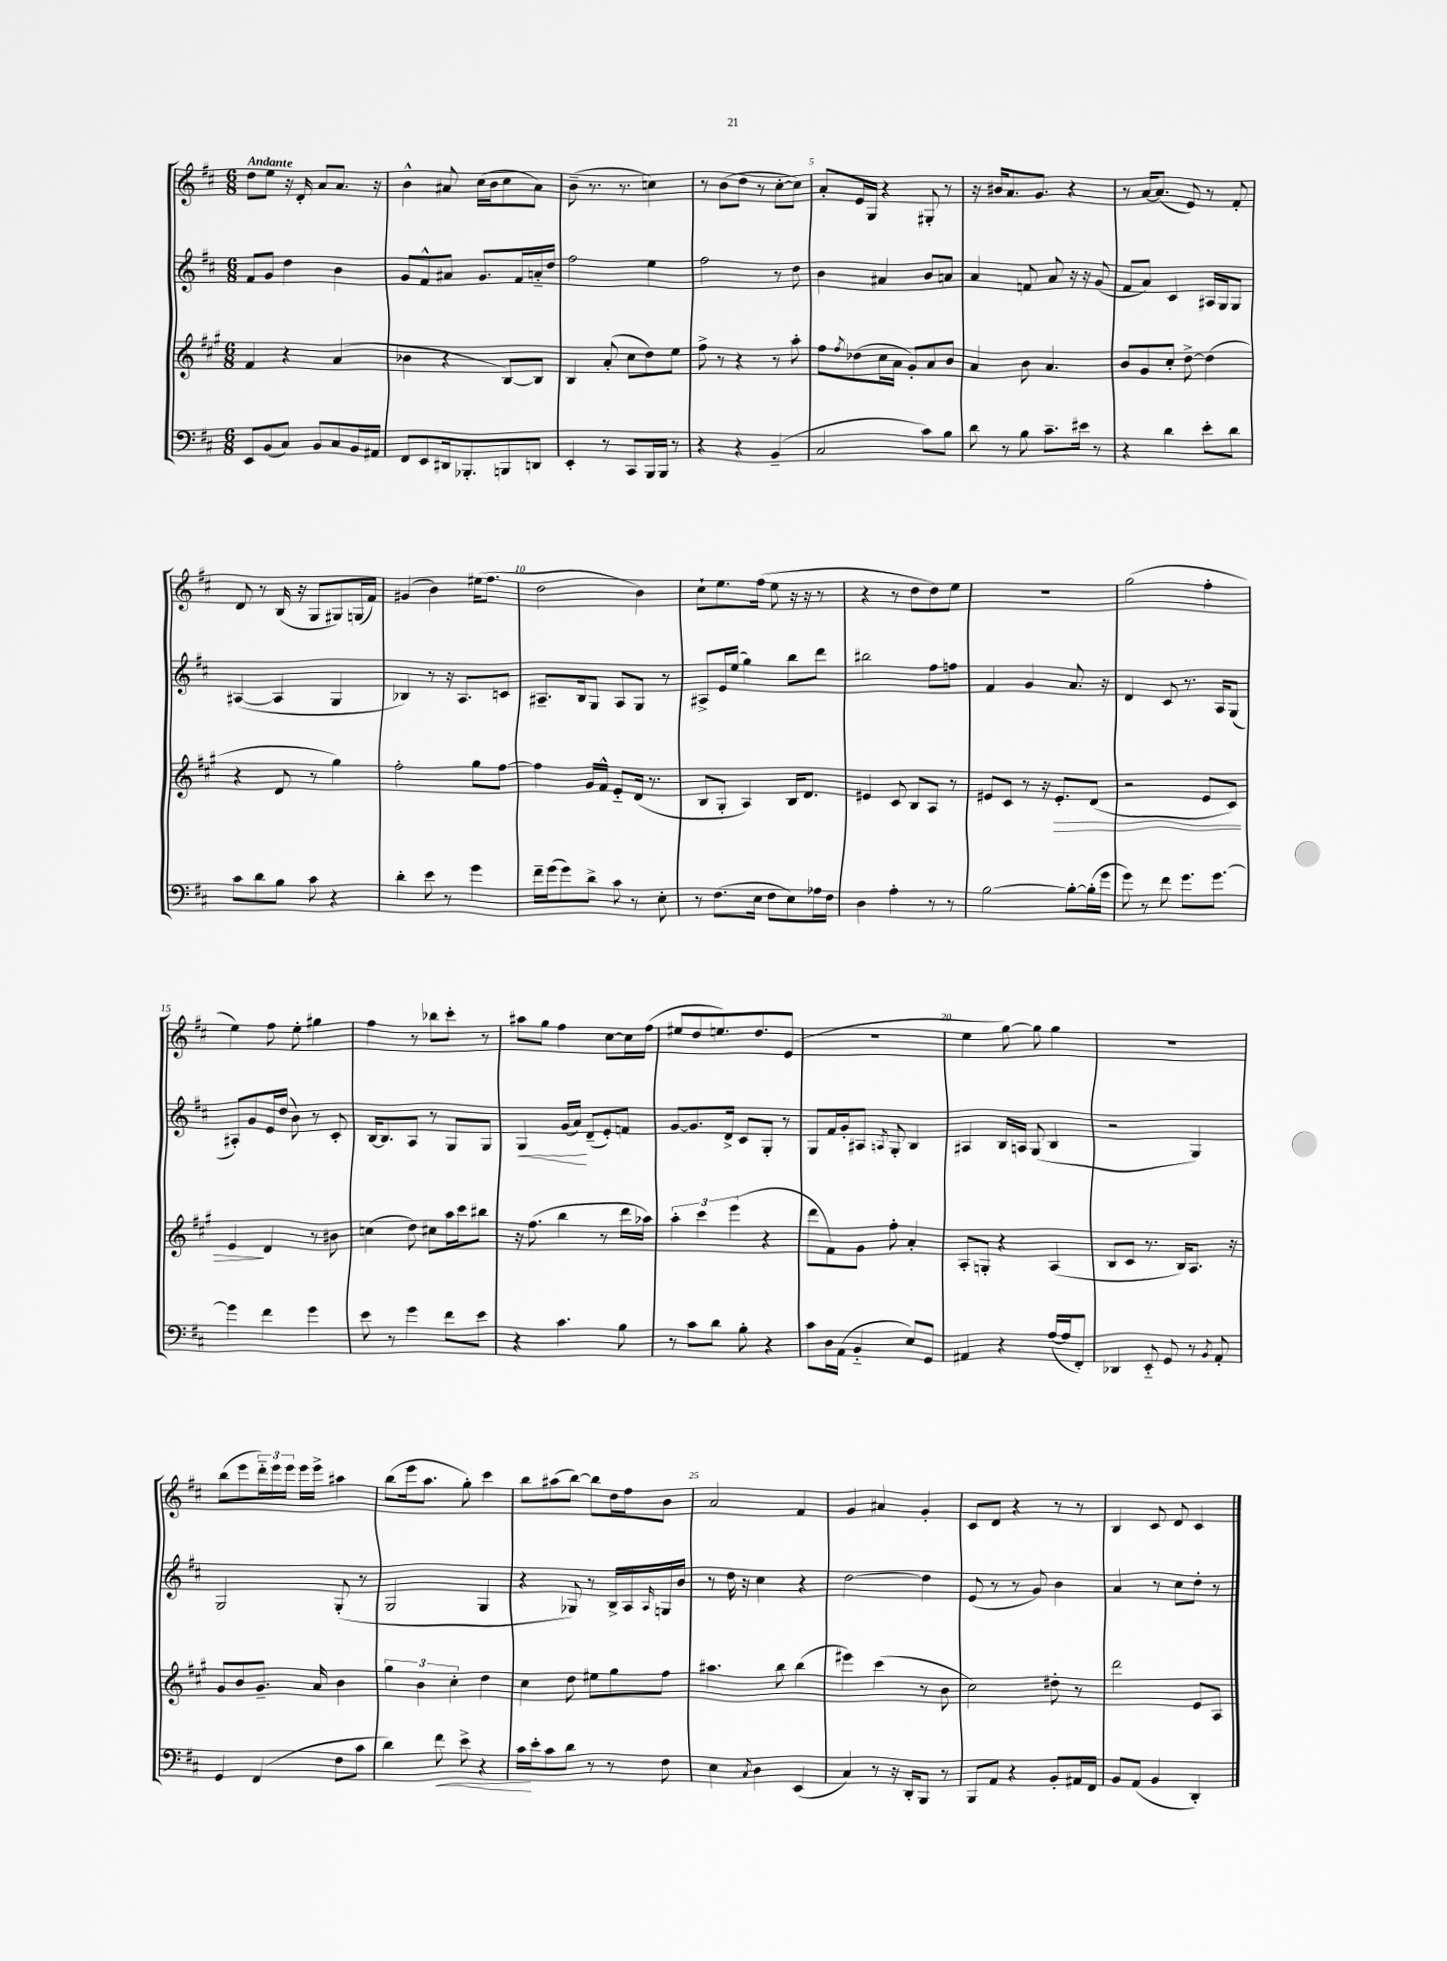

**kern	**dynam	**kern	**dynam	**kern	**dynam	**kern
*part4	*part4	*part3	*part3	*part2	*part2	*part1
*staff4	*staff4	*staff3	*staff3	*staff2	*staff2	*staff1
*clefF4	*	*clefG2	*	*clefG2	*	*clefG2
*k[f#c#]	*	*k[f#c#g#]	*	*k[f#c#]	*	*k[f#c#]
*M6/8	*	*M6/8	*	*M6/8	*	*M6/8
=1	=1	=1	=1	=1	=1	=1
!	!	!	!	!	!	!LO:TX:a:B:t=Andante
8EE/L	.	4f#/	.	8f#/L	.	8dd\L
(8BB/	.	.	.	8g/J	.	8ee\J
8C#/J)	.	4r	.	4dd\	.	16r
.	.	.	.	.	.	16d'/
8BB/L	.	.	.	.	.	8a/L
8C#/	.	(4a/	.	4b\	.	8.a/J
16BB/L	.	.	.	.	.	.
16AA#X/JJ	.	.	.	.	.	16r
=2	=2	=2	=2	=2	=2	=2
8FF#/L	.	4b-X\	.	8g/L	.	4b^^\
8EE/	.	.	.	8f#^^/	.	.
16DD#X/k	.	4r	.	8a#X/J	.	8a#X/
8.BBB-X'/	.	.	.	.	.	.
.	.	.	.	8.g/L	.	(16cc#\LL
.	.	.	.	.	.	16b\J
8BBBn/	.	[8B/L)	.	.	.	8cc#\
.	.	.	.	16f#/L	.	.
8DDn/J	.	8B/J]	.	16an/	.	8a#\J)
.	.	.	.	16dd/JJ	.	.
=3	=3	=3	=3	=3	=3	=3
4EE'/	.	4B/	.	2ff#\	.	(8b~\
.	.	.	.	.	.	8.r
8r	.	(8a'/	.	.	.	.
.	.	.	.	.	.	8.r
8CC#/L	.	8cc#\L	.	.	.	.
16BBB/L	.	8dd\)	.	4ee\	.	4ccn\)
16BBB/JJ	.	.	.	.	.	.
8r	.	8ee\J	.	.	.	.
=4	=4	=4	=4	=4	=4	=4
4r	.	8ff#^\	.	2ff#\	.	8r
.	.	8r	.	.	.	(8b\L
4r	.	4r	.	.	.	8dd\J
.	.	.	.	.	.	8r
(4BB~/	.	8r	.	8r	.	[8cc#'\L
.	.	8aa'\	.	8dd\	.	8cc#\J])
=5	=5	=5	=5	=5	=5	=5
2C#/	.	8ff#\L	.	4b\	.	8a'/L
.	.	8qff#/	.	.	.	.
.	.	(8dd-X\	.	.	.	16e/L
.	.	.	.	.	.	16G/JJ
.	.	16cc#\L	.	4a#X/	.	4r
.	.	16a\JJ	.	.	.	.
.	.	8g#'/L)	.	.	.	.
8c#\L)	.	8a/	.	8b/L	.	8G#X'/
8B\J	.	8b/J	.	8an/J	.	8r
=6	=6	=6	=6	=6	=6	=6
8d\	.	4a/	.	4a/	.	16r
.	.	.	.	.	.	16b#X/KL
8r	.	.	.	.	.	8.a/
8B\	.	8b\	.	8fn/	.	.
.	.	.	.	.	.	8.g/J
8.c#~\L	.	4.a/	.	8a/	.	.
.	.	.	.	16r	.	4r
16e#X\Jk	.	.	.	16r	.	.
8r	.	.	.	(8g/	.	.
=7	=7	=7	=7	=7	=7	=7
4r	.	8b/L	.	8f#/L	.	8r
.	.	8g#/	.	8a/J)	.	[16a/KL
.	.	.	.	.	.	(8.a/J]
4d\	.	8cc#'/J	.	4c#/	.	.
.	.	[8dd^\	.	.	.	8e/)
8e'\L	.	(4dd\]	.	16A#X/LL	.	8r
.	.	.	.	16G/J	.	.
8d\J	.	.	.	8G/J	.	8f#'/
!!LO:LB:g=z
=8	=8	=8	=8	=8	=8	=8
8c#\L	.	4r	.	([4A#X/	.	8d/
8d\	.	.	.	.	.	8r
8B\J	.	8d/	.	4A#/]	.	(16B/
.	.	.	.	.	.	16r
8c#\	.	8r	.	.	.	8G/L
4r	.	4gg#\)	.	4G/	.	8G#X/)
.	.	.	.	.	.	(16Gn/L
.	.	.	.	.	.	16f#/JJ)
=9	=9	=9	=9	=9	=9	=9
4d'\	.	2ff#'\	.	4B-X/)	.	(4g#X/
8e\	.	.	.	8r	.	4b\)
8r	.	.	.	16r	.	.
.	.	.	.	8.A/L	.	.
4g\	.	8gg#\L	.	.	.	(16ee#X\KL
.	.	.	.	.	.	8.ff#\J
.	.	[8ff#\J	.	8cn/J	.	.
=10	=10	=10	=10	=10	=10	=10
16f#~\LL	.	4ff#\]	.	8.A#X~/L	.	2dd\
(16g\J	.	.	.	.	.	.
8g\)	.	.	.	.	.	.
.	.	.	.	16B/k	.	.
8d^\J	.	16g#/LL	.	8G/J	.	.
.	.	16f#^^/JJ	.	.	.	.
8c#\	.	8e/L	.	8A#/L	.	.
8r	.	(16d/Jk	.	8G/J	.	4b\)
.	.	8.r	.	.	.	.
8E'\	.	.	.	8r	.	.
=11	=11	=11	=11	=11	=11	=11
8r	.	8B/L	.	8A#X^/L	.	8cc#`\L
(8.F#\L	.	8G#'/J	.	16e/L	.	8.ee\
.	.	.	.	(16ee/JJ	.	.
.	.	4A/)	.	4gg\)	.	.
16E\Jk	.	.	.	.	.	(16ff#\Jk
8F#\L	.	.	.	.	.	8ee\
8E\)	.	16B/KL	.	8bb\L	.	16r
.	.	8.d/J	.	.	.	16r
16A-X\L	.	.	.	8ddd\J	.	8r
16F#\JJ	.	.	.	.	.	.
=12	=12	=12	=12	=12	=12	=12
4D\	.	4e#X/	.	2bb#X\	.	4r
4A'\	.	8c#/	.	.	.	8r
.	.	8B/L	.	.	.	8dd\L
8r	.	8A/J	.	8ff#\L	.	8dd\)
8r	.	8r	.	8ffn\J	.	8ee\J
=13	=13	=13	=13	=13	=13	=13
[2B\	.	8e#X/L	.	4f#/	.	2.r
.	.	8c#/J	.	.	.	.
.	.	8r	.	4g/	.	.
.	.	16r	.	.	.	.
!	!	!	!LO:HP:b	!	!	!
.	.	8.e#'/L	>	.	.	.
8B'\L_	.	.	.	8.a/	.	.
(16B'\L]	.	(8d/J	.	.	.	.
16g\JJ	.	.	.	16r	.	.
=14	=14	=14	=14	=14	=14	=14
8g\)	.	2r	.	4d/	.	(2gg\
8r	.	.	.	.	.	.
8f#\	.	.	.	8c#/	.	.
8.g\L	.	.	.	8.r	.	.
.	.	8e/L	.	.	.	4ff#'\
[8.g\J	.	.	.	16A/KL	.	.
.	.	8c#/J)	.	(8G/J	.	.
!!LO:LB:g=z
=15	=15	=15	=15	=15	=15	=15
4g\]	.	4e/	.	8A#X'/L)	.	4ee\)
.	.	.	.	8g/	.	.
4f#\	.	4d/	]	16e/L	.	8ff#\
.	.	.	.	(16dd/JJ	.	.
.	.	.	.	8b\)	.	8ee'\
4g\	.	8r	.	8r	.	4gg#X\
.	.	8b#X\	.	8c#'/	.	.
=16	=16	=16	=16	=16	=16	=16
8e\	.	(4ccn\	.	[16B/KL	.	4ff#\
.	.	.	.	8.B/]	.	.
8r	.	.	.	.	.	.
4g\	.	8dd\)	.	8A/J	.	8r
.	.	8cc#X\L	.	8r	.	8bb-X\L
8f#\L	.	16aa\L	.	8G/L	.	8ccc#'\J
.	.	16ccc#\J	.	.	.	.
8e\J	.	8bb#X\J	.	8G/J	.	8r
=17	=17	=17	=17	=17	=17	=17
!	!	!	!	!	!LO:HP:b	!
4r	.	16r	.	4G/	<	8aa#X\L
.	.	(8.ff#\	.	.	.	.
.	.	.	.	.	.	8gg\J
4.c#\	.	4bb\	.	(16g/LL	.	4ff#\
.	.	.	.	16a/JJ)	.	.
.	.	.	.	(8d~/L	[	.
.	.	8r	.	8e'/)	.	[8cc#\L
8B\	.	16ddd\LL	.	8fn/J	.	16cc#\L]
.	.	16aa-X\JJ)	.	.	.	(16ff#\JJ
=18	=18	=18	=18	=18	=18	=18
8r	.	6aa'\	.	[8g/L	.	8ee#X/L
8c#\L	.	.	.	8.g/]	.	8dd/
.	.	6ccc#\	.	.	.	.
8d\J	.	.	.	.	.	8.een/)
.	.	.	.	16d^/Jk	.	.
.	.	(6eee\	.	.	.	.
8B'\	.	.	.	8c#/L	.	.
.	.	.	.	.	.	8.dd/
4r	.	4r	.	8G'/J	.	.
.	.	.	.	8r	.	(8e/J
=19	=19	=19	=19	=19	=19	=19
8c#\L	.	8ddd\L	.	8G/L	.	2.r
16D\L	.	8f#\)	.	16f#/L	.	.
(16AA\JJ	.	.	.	16g'/J	.	.
4BB/	.	8g#\J	.	8A#X/J	.	.
.	.	.	.	8qAn/	.	.
.	.	8ff#'\	.	8G'/	.	.
8E/L)	.	4a'/	.	4B/	.	.
8GG/J	.	.	.	.	.	.
=20	=20	=20	=20	=20	=20	=20
4AA#X/	.	8A'/L	.	4A#X/	.	4ee\
.	.	8Gn'/J	.	.	.	.
4r	.	4r	.	16B/LL	.	[8gg\)
.	.	.	.	16An/JJ	.	.
.	.	.	.	(8G/	.	8gg\]
([16A/LL	.	(4A/	.	4B/	.	4gg\
16A/J]	.	.	.	.	.	.
8FF#'/J)	.	.	.	.	.	.
=21	=21	=21	=21	=21	=21	=21
4DD-X/	.	8B/L	.	2r	.	2.r
.	.	8c#/J	.	.	.	.
8EE/	.	8.r	.	.	.	.
8GG/	.	.	.	.	.	.
.	.	16B/KL)	.	.	.	.
8r	.	8.A/J	.	4G/)	.	.
8qBB/	.	.	.	.	.	.
8AA'/	.	.	.	.	.	.
.	.	16r	.	.	.	.
!!LO:LB:g=z
=22	=22	=22	=22	=22	=22	=22
4GG/	.	8g#/L	.	2G/	.	(8bb\L
.	.	8b/	.	.	.	8eee\
(4FF#/	.	8.g#~/J	.	.	.	24ddd\L)
.	.	.	.	.	.	24eee\
.	.	.	.	.	.	24eee\JJ
.	.	.	.	.	.	16eee\LL
.	.	16a/	.	.	.	16eee^\JJ
8F#\L	.	4b\	.	(8G'/	.	4aa#X\
8c#\J	.	.	.	8r	.	.
=23	=23	=23	=23	=23	=23	=23
4d\)	.	6gg#\	.	2G/	.	(8bb\L
.	.	.	.	.	.	16eee\k
.	.	6b\	.	.	.	.
.	.	.	.	.	.	8.aa\J
!	!LO:HP:b	!	!	!	!	!
8f#\	<	.	.	.	.	.
.	.	6cc#'\	.	.	.	.
8e^\	.	.	.	.	.	8gg'\)
4r	.	4dd\	.	4G/	.	4ccc#\
=24	=24	=24	=24	=24	=24	=24
16c#\LL	.	4cc#\	.	4r	.	8bb\L
16e'\J	[	.	.	.	.	.
8c#\	.	.	.	.	.	(8aa#X\
8d\J	.	8dd\	.	8G-X/)	.	[8bb\J)
8r	.	8ee#X\L	.	8r	.	8bb\L]
8r	.	8gg#\	.	16B^/LL	.	16dd\L
.	.	.	.	16A/	.	16ff#\J
.	.	.	.	16qqA/	.	.
8F#\	.	8ff#\J	.	16Gn/	.	8b\J
.	.	.	.	16b/JJ	.	.
=25	=25	=25	=25	=25	=25	=25
4E\	.	4.aa#X\	.	8r	.	2a/
.	.	.	.	16dd\	.	.
.	.	.	.	16r	.	.
8qC#/	.	.	.	.	.	.
4D\	.	.	.	4cc#\	.	.
.	.	8bb\	.	.	.	.
(4EE/	.	(4bb\	.	4r	.	4f#/
=26	=26	=26	=26	=26	=26	=26
4C#/)	.	4eee#X\)	.	[2dd\	.	4g/
8r	.	(4ccc#\	.	.	.	4a#X/
16r	.	.	.	.	.	.
16DD'/KL	.	.	.	.	.	.
8BBB/J	.	8r	.	4dd\]	.	4g'/
8r	.	8b\	.	.	.	.
=27	=27	=27	=27	=27	=27	=27
8BBB/L	.	2cc#\)	.	(8e/	.	8c#/L
8AA/J	.	.	.	8r	.	8d/J
4r	.	.	.	8r	.	4r
.	.	.	.	8g/)	.	.
8BB'/L	.	8dd#X'\	.	4b\	.	8r
16AA#X/L	.	8r	.	.	.	8r
16FF#/JJ	.	.	.	.	.	.
=28	=28	=28	=28	=28	=28	=28
8BB/L	.	2ddd\	.	4a/	.	4B/
(8AA/J	.	.	.	.	.	.
4BB/	.	.	.	8r	.	8c#/
.	.	.	.	8cc#\L	.	8d/
4DD'/)	.	8e/L	.	8dd'\J	.	4c#/
.	.	8A/J	.	8r	.	.
==	==	==	==	==	==	==
*-	*-	*-	*-	*-	*-	*-
